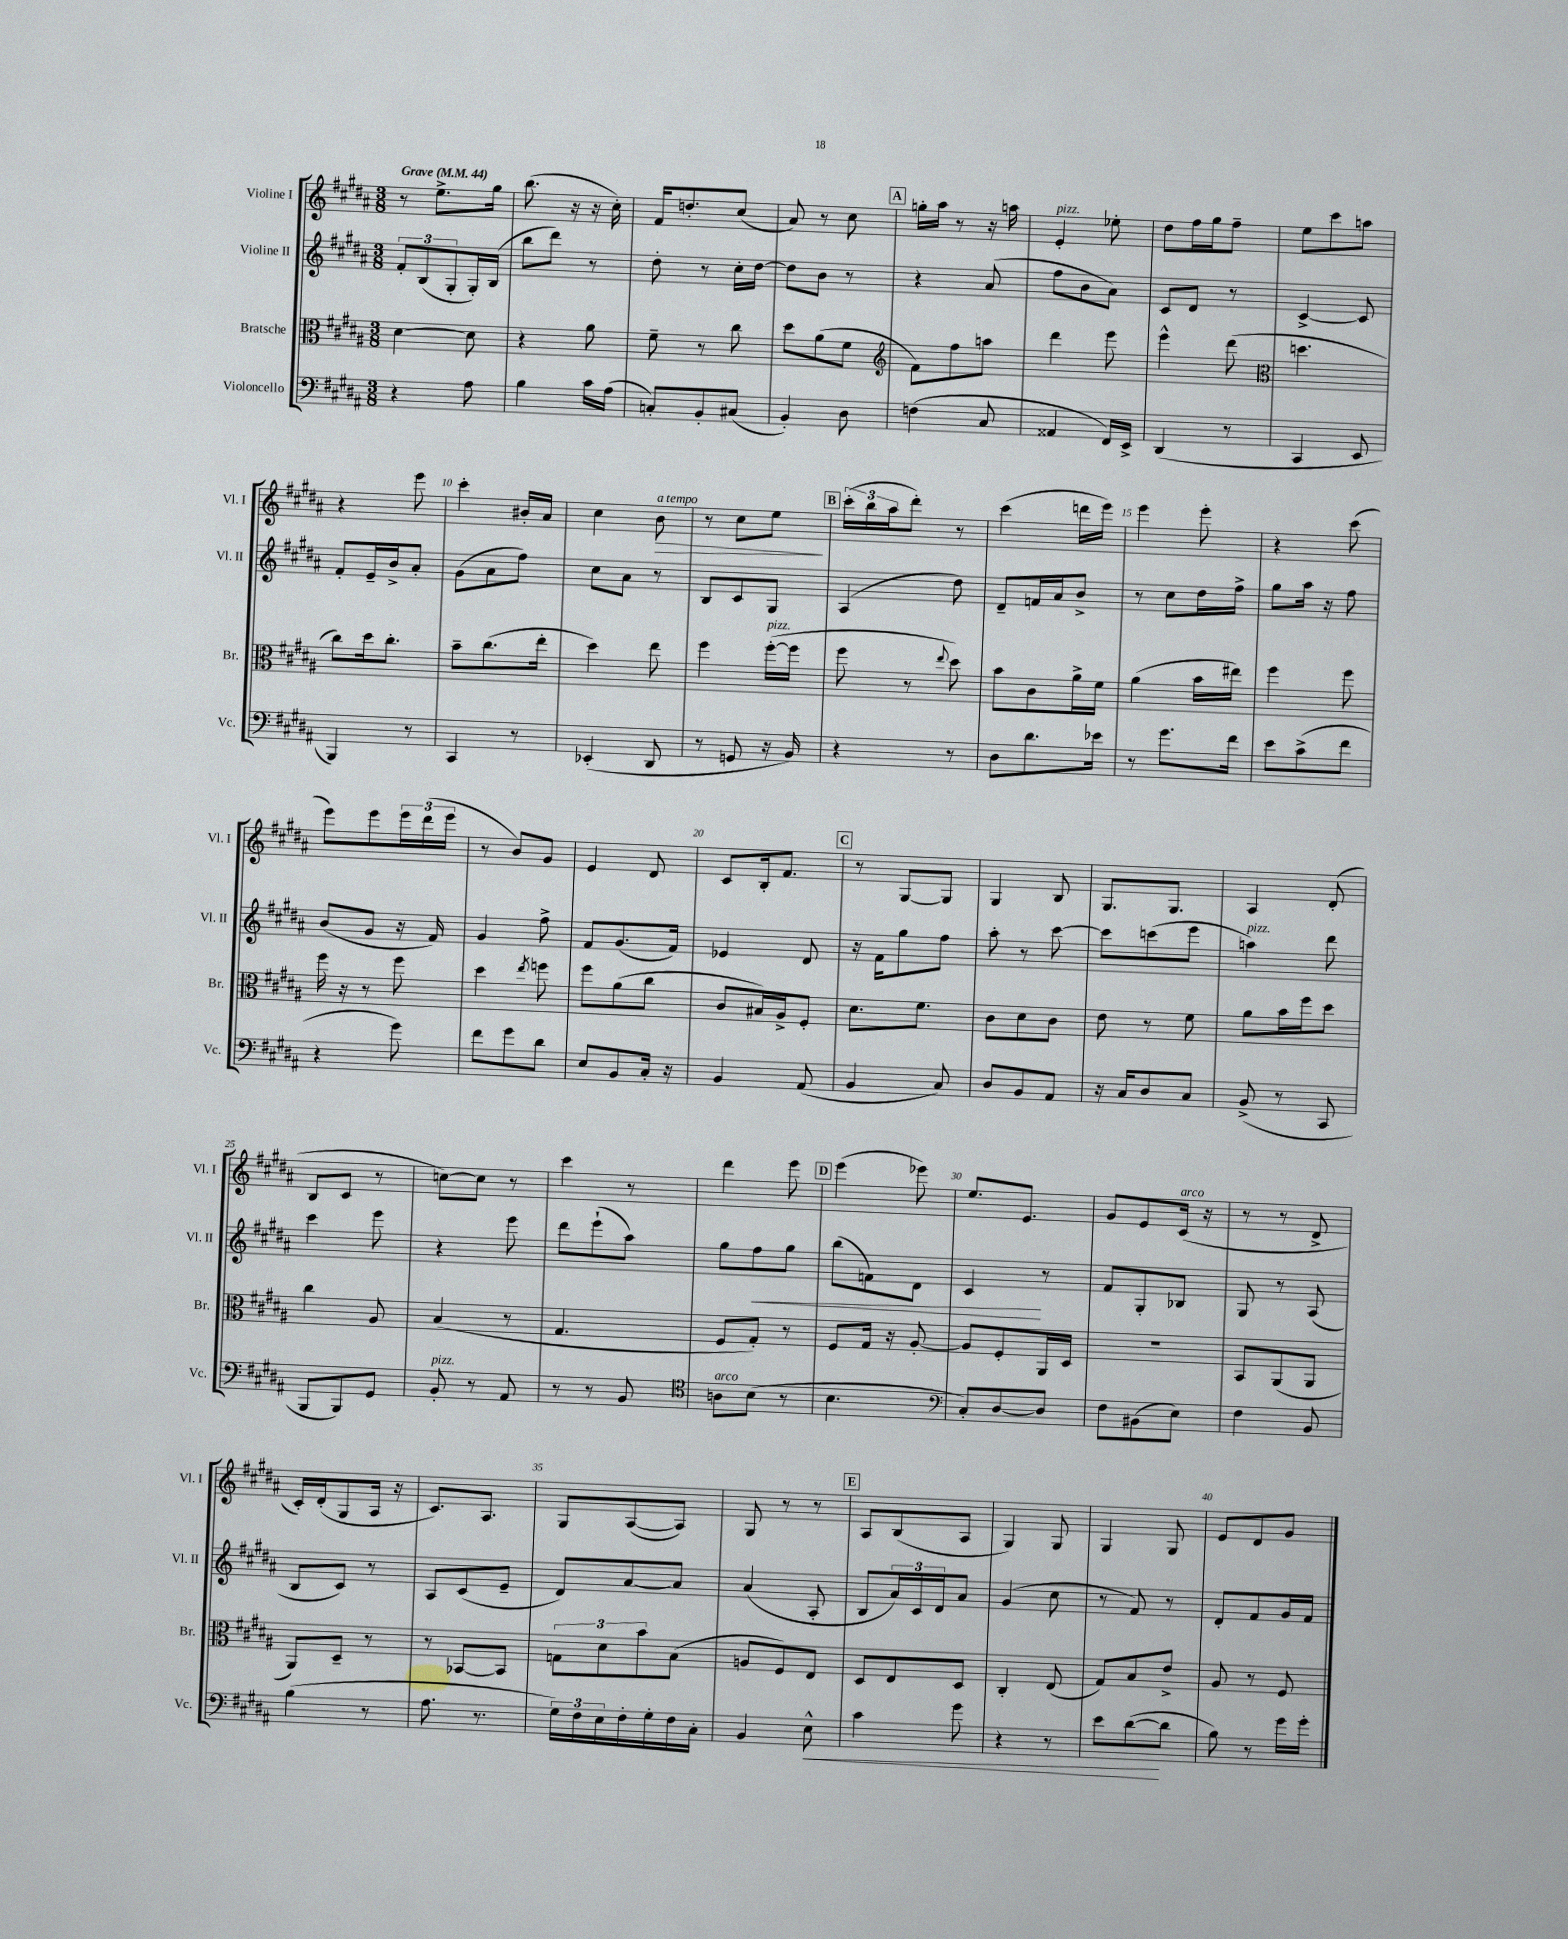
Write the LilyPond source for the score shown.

<<
\new StaffGroup <<
\new Staff = "s0" \with { instrumentName = "Violine I" shortInstrumentName = "Vl. I" } {
    \clef treble \key b \major \numericTimeSignature \time 3/8 \tempo "Grave" 4 = 44
    r8 e''8.-> gis''16 |
    b''8.( r16 r16 cis''16-.) |
    fis'16 d''8.-. cis''8( |
    ais'8) r8 cis''8 |
    \mark \markup { \box "A" } g''16-. ais''16 r8 r16 a''16 |
    e'4-.^\markup { \italic "pizz." } ees''8-. |
    dis''8 fis''16 gis''16 fis''8-- |
    e''8 cis'''8 a''8 |
    r4 e'''8 |
    cis'''4-. bis'16-. ais'16 |
    cis''4 b'8\>^\markup { \italic "a tempo" } |
    r8 cis''8 e''8\! |
    \mark \markup { \box "B" } \tuplet 3/2 { cis'''16-.( b''16 ais''16 } dis'''8-.) r8 |
    cis'''4( d'''16 e'''16) |
    e'''4 e'''8-. |
    r4 cis'''8( |
    e'''8) e'''8 \tuplet 3/2 { e'''16 dis'''16( e'''16 } |
    r8 b'8) gis'8 |
    e'4 dis'8 |
    cis'8 b16-. fis'8. |
    \mark \markup { \box "C" } r8 gis8~ gis8 |
    gis4 b8 |
    gis8. gis8. |
    ais4 dis'8-.( |
    b8 cis'8 r8 |
    c''8~) c''8 r8 |
    cis'''4 r8 |
    dis'''4 e'''8 |
    \mark \markup { \box "D" } e'''4( ees'''8) |
    e''8. e'8. |
    gis'8 e'8 cis'16^\markup { \italic "arco" }( r16 |
    r8 r8 dis'8-> |
    cis'16-.) dis'16-.( gis8 ais16 r16 |
    cis'8.) ais8. |
    gis8 ais8~( ais8) |
    gis8 r8 r8 |
    \mark \markup { \box "E" } ais8 b8( ais8 |
    gis4) gis8 |
    gis4 gis8 |
    e'8 dis'8 gis'8 \bar "|." |
}
\new Staff = "s1" \with { instrumentName = "Violine II" shortInstrumentName = "Vl. II" } {
    \clef treble \key b \major \numericTimeSignature \time 3/8
    \tuplet 3/2 { fis'8-. b8( gis8-. } gis16-.) b16( |
    b''8 dis'''8) r8 |
    dis''8-. r8 cis''16-. dis''16~ |
    dis''8 b'8 r8 |
    \mark \markup { \box "A" } r4 ais'8( |
    fis''8 b'8 ais'8) |
    cis'8 dis'8 r8 |
    cis'4~-> cis'8 |
    fis'8-. e'16-- b'16-> ais'8-. |
    gis'8( ais'8 fis''8) |
    cis''8 ais'8 r8 |
    b8 cis'8 gis8 |
    \mark \markup { \box "B" } ais4( dis''8) |
    dis'8-- f'16 ais'16 b'8-> |
    r8 cis''8 dis''16 fis''16-> |
    gis''8 ais''16 r16 fis''8 |
    b'8( gis'8 r16 fis'16) |
    gis'4 fis''8-> |
    fis'8 gis'8.( fis'16) |
    ees'4 dis'8 |
    \mark \markup { \box "C" } r16 fis'16 gis''8 fis''8 |
    ais''8-. r8 cis'''8~ |
    cis'''8 c'''8( e'''8 |
    a''4^\markup { \italic "pizz." }) dis'''8 |
    cis'''4 e'''8 |
    r4 e'''8 |
    dis'''8 e'''8-!( ais''8) |
    gis''8 fis''8\< gis''8 |
    \mark \markup { \box "D" } b''8( f'8) dis'8 |
    cis'4\! r8 |
    fis'8 gis8-. bes8 |
    gis8 r8 ais8( |
    b8 cis'8) r8 |
    ais8 cis'8( e'8-- |
    dis'8) ais'8~ ais'8 |
    ais'4( ais8-. |
    \mark \markup { \box "E" } b8 \tuplet 3/2 { ais'16) cis'16 dis'16 } ais'8 |
    gis'4( cis''8 |
    r8 fis'8) r8 |
    dis'8-. fis'8 gis'16 fis'16 \bar "|." |
}
\new Staff = "s2" \with { instrumentName = "Bratsche" shortInstrumentName = "Br." } {
    \clef alto \key b \major \numericTimeSignature \time 3/8
    dis'4~ dis'8 |
    r4 ais'8 |
    fis'8-- r8 cis''8 |
    dis''8 ais'8( fis'8 |
    \mark \markup { \box "A" } \clef treble fis'8) fis''8 a''8 |
    dis'''4 e'''8 |
    e'''4-^ dis'''8( |
    \clef alto d''4. |
    cis''8) dis''16 cis''8.-. |
    b'8-- cis''8.( e''16-. |
    dis''4) e''8 |
    fis''4 fis''16~-.^\markup { \italic "pizz." }( fis''16 |
    \mark \markup { \box "B" } fis''8 r8 \appoggiatura { e''8 } dis''8) |
    b'8 cis'8 ais'16-> fis'16 |
    ais'4( b'16 eis''16) |
    fis''4 fis''8 |
    fis''16 r16 r8 fis''8 |
    dis''4 \acciaccatura { e''8 } f''8 |
    fis''8 ais'8( cis''8 |
    cis'8 bis16) ais16-> fis8-. |
    \mark \markup { \box "C" } dis'8. fis'8. |
    cis'8 dis'8 cis'8 |
    e'8 r8 fis'8 |
    ais'8 b'16 fis''16 dis''8 |
    cis''4 ais8 |
    b4( r8 |
    gis4. |
    fis8 gis8-.) r8 |
    \mark \markup { \box "D" } fis8 gis16 r16 ais8~-. |
    ais8 fis8-. ais,16 dis16 |
    r4. |
    b,8 ais,8( ais,8 |
    ais,8) dis8-- r8 |
    r8 bes,8~ bes,8 |
    \tuplet 3/2 { g8 dis'8 b'8 } b8( |
    a8 fis8) e8 |
    \mark \markup { \box "E" } dis8 e8 dis8 |
    cis4-. e8( |
    gis8) b8 e'8-> |
    ais8 r8 fis8 \bar "|." |
}
\new Staff = "s3" \with { instrumentName = "Violoncello" shortInstrumentName = "Vc." } {
    \clef bass \key b \major \numericTimeSignature \time 3/8
    r4 ais8 |
    b4 cis'16 ais16( |
    c8-.) b,8-. cis8( |
    b,4-.) dis8 |
    \mark \markup { \box "A" } f4( cis8 |
    aisis,4 fis,16) e,16-> |
    dis,4( r8 |
    cis,4 e,8 |
    b,,4) r8 |
    cis,4 r8 |
    ees,4-.( dis,8 |
    r8 g,8 r16 b,16) |
    \mark \markup { \box "B" } r4 r8 |
    dis8 dis'8. ees'16 |
    r8 gis'8. fis'16 |
    e'8 cis'8->( fis'8 |
    r4 gis'8) |
    fis'8 gis'8 dis'8 |
    e8 b,8 cis16-. r16 |
    b,4 ais,8( |
    \mark \markup { \box "C" } b,4 cis8) |
    dis8 b,8 ais,8 |
    r16 cis16 dis8 cis8 |
    b,8->( r8 cis,8 |
    b,,8 b,,8) gis,8 |
    b,8-.^\markup { \italic "pizz." } r8 ais,8 |
    r8 r8 b,8 |
    \clef tenor a8^\markup { \italic "arco" } b8( r8 |
    \mark \markup { \box "D" } b4. |
    \clef bass cis8-.) dis8~ dis8 |
    fis8 bis,8( e8) |
    fis4 b,8 |
    b4( r8 |
    ais8. r8. |
    \tuplet 3/2 { gis16) fis16 e16 } fis16-. gis16-. fis16 cis16-. |
    b,4 e8-^\< |
    \mark \markup { \box "E" } cis'4 gis'8 |
    r4 r8 |
    e'8 dis'8~\!( dis'8 |
    b8) r8 gis'16 gis'16-. \bar "|." |
}
>>
>>
\layout { \context { \Score \override BarNumber.break-visibility = ##(#f #t #t) barNumberVisibility = #(every-nth-bar-number-visible 5) } }
